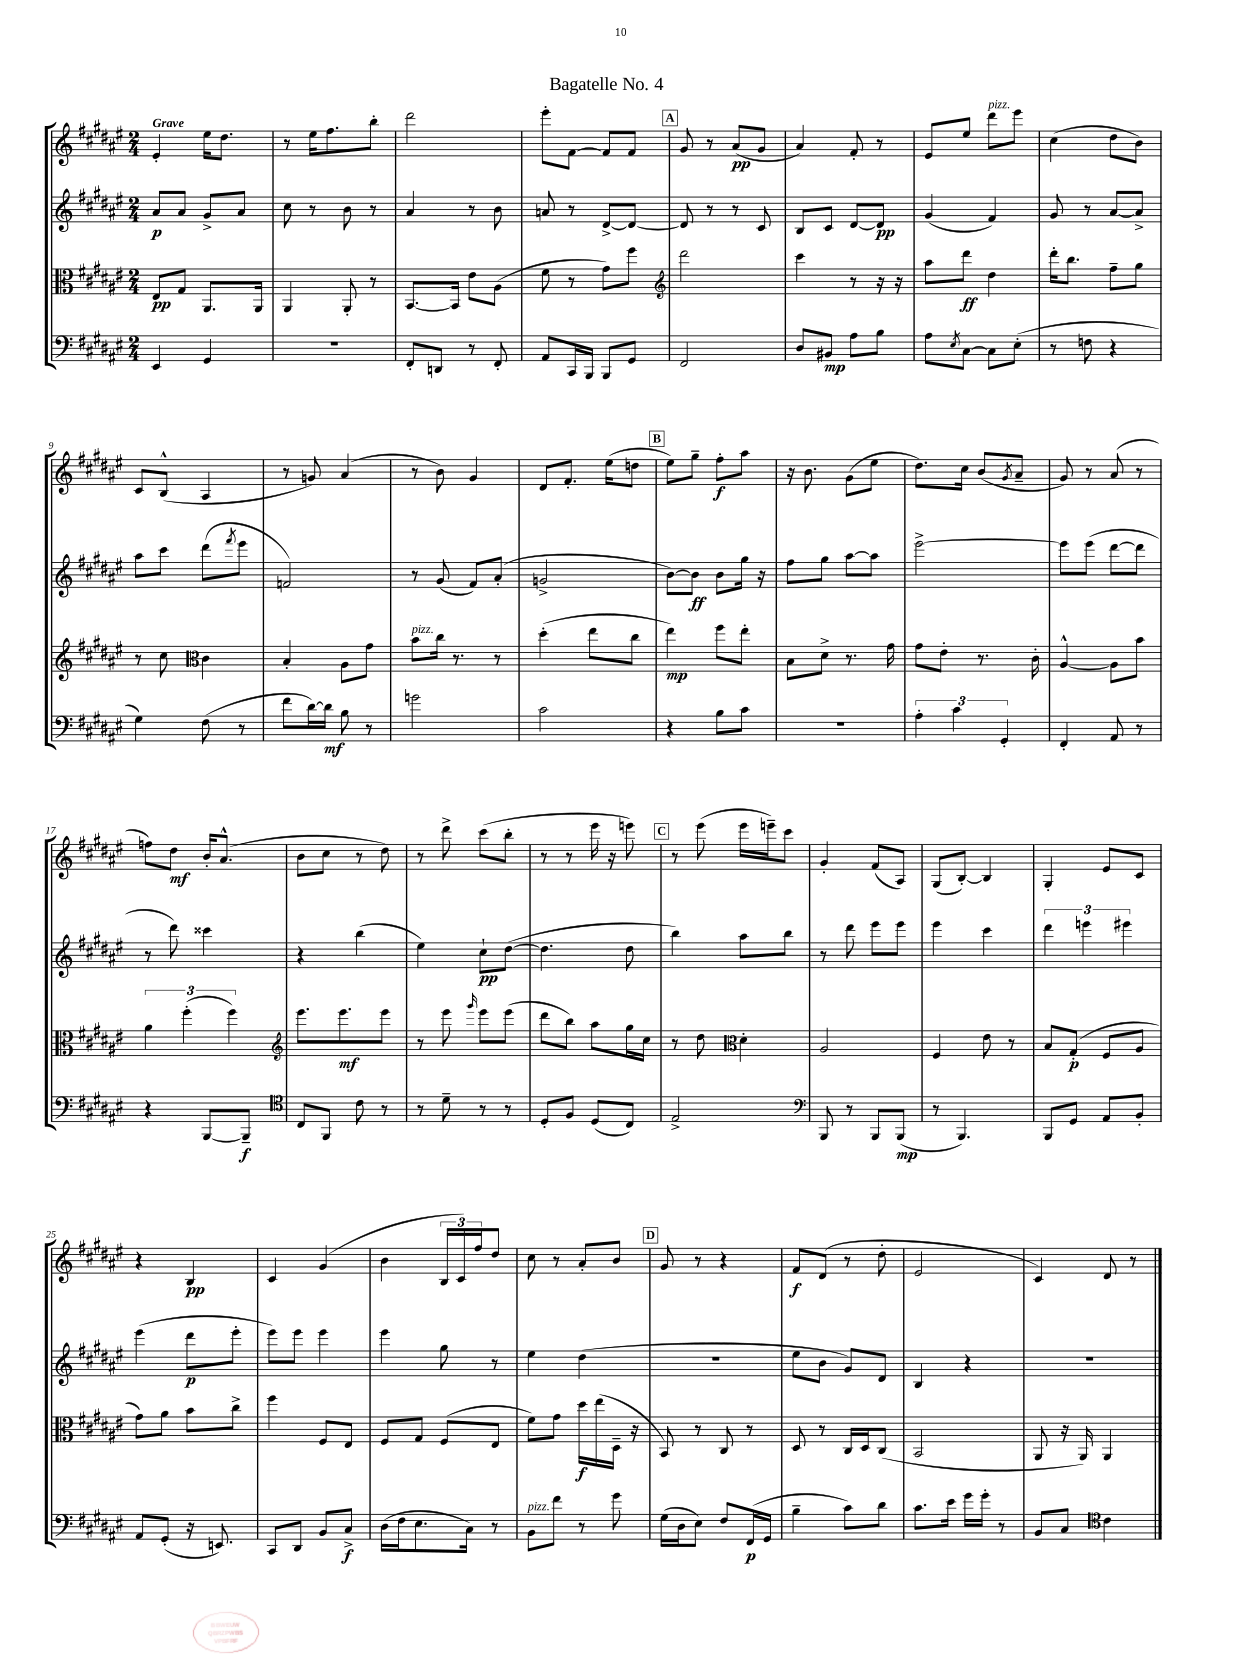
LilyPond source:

\header { title = "Bagatelle No. 4" }
<<
\new StaffGroup <<
\new Staff = "s0" {
    \clef treble \key fis \major \numericTimeSignature \time 2/4 \tempo "Grave"
    eis'4-. eis''16 dis''8. |
    r8 eis''16 fis''8. b''8-. |
    dis'''2 |
    eis'''8-. fis'8~ fis'8 fis'8 |
    \mark \markup { \box "A" } gis'8 r8 ais'8\pp( gis'8 |
    ais'4) fis'8-. r8 |
    eis'8 eis''8 dis'''8^\markup { \italic "pizz." } eis'''8 |
    cis''4( dis''8 b'8) |
    cis'8 b8-^( ais4 |
    r8 g'8) ais'4( |
    r8 b'8) gis'4 |
    dis'8 fis'8.-. eis''16( d''8 |
    \mark \markup { \box "B" } eis''8) gis''8-- fis''8-.\f ais''8 |
    r16 b'8. gis'8( eis''8 |
    dis''8.) cis''16 b'8( \acciaccatura { gis'8 } ais'8-- |
    gis'8) r8 ais'8( r8 |
    f''8) dis''8\mf b'16-. ais'8.-^( |
    b'8 cis''8 r8 dis''8) |
    r8 dis'''8-> cis'''8( b''8-. |
    r8 r8 eis'''16 r16 e'''8) |
    \mark \markup { \box "C" } r8 eis'''8( eis'''16 e'''16--) cis'''8 |
    gis'4-. fis'8( ais8) |
    gis8( b8~-.) b4 |
    gis4-. eis'8 cis'8 |
    r4 b4\pp |
    cis'4 gis'4( |
    b'4 \tuplet 3/2 { b16 cis'16) fis''16 } dis''8 |
    cis''8 r8 ais'8-. b'8 |
    \mark \markup { \box "D" } gis'8 r8 r4 |
    fis'8\f dis'8( r8 dis''8-. |
    eis'2 |
    cis'4) dis'8 r8 \bar "|." |
}
\new Staff = "s1" {
    \clef treble \key fis \major \numericTimeSignature \time 2/4
    ais'8\p ais'8 gis'8-> ais'8 |
    cis''8 r8 b'8 r8 |
    ais'4 r8 b'8 |
    a'8 r8 dis'8~-> dis'8~ |
    \mark \markup { \box "A" } dis'8 r8 r8 cis'8 |
    b8 cis'8 dis'8~ dis'8\pp |
    gis'4( fis'4) |
    gis'8 r8 ais'8~ ais'8-> |
    ais''8 cis'''8 dis'''8( \acciaccatura { fis'''8 } eis'''8 |
    f'2) |
    r8 gis'8( fis'8) ais'8-.( |
    g'2-> |
    \mark \markup { \box "B" } b'8~) b'8\ff b'8 gis''16 r16 |
    fis''8 gis''8 ais''8~ ais''8 |
    eis'''2~-> |
    eis'''8 eis'''8( dis'''8~ dis'''8 |
    r8 dis'''8) cisis'''4 |
    r4 b''4( |
    eis''4) cis''8-!\pp dis''8~( |
    dis''4. dis''8 |
    \mark \markup { \box "C" } b''4) ais''8 b''8 |
    r8 dis'''8 eis'''8 eis'''8 |
    eis'''4 cis'''4 |
    \tuplet 3/2 { dis'''4 e'''4 eis'''4 } |
    eis'''4( dis'''8\p eis'''8-. |
    eis'''8) eis'''8 eis'''4 |
    eis'''4 gis''8 r8 |
    eis''4 dis''4( |
    \mark \markup { \box "D" } R2 |
    eis''8 b'8 gis'8) dis'8 |
    b4 r4 |
    R2 \bar "|." |
}
\new Staff = "s2" {
    \clef alto \key fis \major \numericTimeSignature \time 2/4
    eis8\pp gis8 ais,8. ais,16 |
    ais,4 ais,8-. r8 |
    b,8.~ b,16 eis'8 ais8( |
    fis'8 r8 gis'8) fis''8 |
    \mark \markup { \box "A" } \clef treble dis'''2 |
    cis'''4 r8 r16 r16 |
    ais''8 dis'''8\ff dis''4 |
    dis'''16-. b''8. fis''8-- gis''8 |
    r8 cis''8 \clef alto cis'4 |
    b4-. ais8 gis'8 |
    b'8^\markup { \italic "pizz." } cis''16 r8. r8 |
    dis''4-.( eis''8 cis''8 |
    \mark \markup { \box "B" } eis''4\mp) fis''8 eis''8-. |
    b8 dis'8-> r8. gis'16 |
    gis'8 eis'8-. r8. cis'16-. |
    ais4~-^ ais8 b'8 |
    \tuplet 3/2 { ais'4 fis''4-.( fis''4) } |
    \clef treble eis'''8. eis'''8.\mf eis'''8 |
    r8 eis'''8 \grace { gis'''16 } eis'''8 eis'''8( |
    dis'''8 b''8) ais''8 gis''16 cis''16 |
    \mark \markup { \box "C" } r8 dis''8 \clef alto dis'4-. |
    ais2 |
    fis4 eis'8 r8 |
    b8 gis8-.\p( fis8 ais8 |
    gis'8) ais'8 b'8 cis''8-> |
    fis''4 fis8 eis8 |
    fis8 gis8 fis8( eis8 |
    fis'8) gis'8 dis''16\f eis''16( dis16-- r16 |
    \mark \markup { \box "D" } b,8) r8 cis8 r8 |
    dis8 r8 cis16 dis16 cis8( |
    b,2 |
    ais,8 r16 ais,16) ais,4 \bar "|." |
}
\new Staff = "s3" {
    \clef bass \key fis \major \numericTimeSignature \time 2/4
    eis,4 gis,4 |
    r2 |
    fis,8-. d,8 r8 fis,8-. |
    ais,8 cis,16 b,,16 b,,8 gis,8 |
    \mark \markup { \box "A" } fis,2 |
    dis8 bis,8\mp ais8 b8 |
    ais8 \acciaccatura { eis8 } cis8~ cis8 eis8-.( |
    r8 f8 r4 |
    gis4) fis8( r8 |
    fis'8 dis'16~) dis'16\mf b8 r8 |
    g'2 |
    cis'2 |
    \mark \markup { \box "B" } r4 b8 cis'8 |
    R2 |
    \tuplet 3/2 { ais4-. cis'4 gis,4-. } |
    fis,4-. ais,8 r8 |
    r4 b,,8~ b,,8--\f |
    \clef tenor cis8 fis,8 cis'8 r8 |
    r8 dis'8-- r8 r8 |
    dis8-. fis8 dis8( cis8) |
    \mark \markup { \box "C" } eis2-> |
    \clef bass b,,8 r8 b,,8 b,,8\mp( |
    r8 b,,4.) |
    b,,8 gis,8 ais,8 b,8-. |
    ais,8 gis,8-.( r16 e,8.) |
    cis,8 dis,8 b,8 cis8->\f |
    dis16( fis16 eis8. cis16) r8 |
    b,8^\markup { \italic "pizz." } fis'8 r8 gis'8 |
    \mark \markup { \box "D" } gis16( dis16 eis8) fis8 fis,16\p( gis,16 |
    b4-- cis'8) dis'8 |
    cis'8. eis'16 gis'16 gis'16-. r8 |
    b,8 cis8 \clef tenor cis'4 \bar "|." |
}
>>
>>
